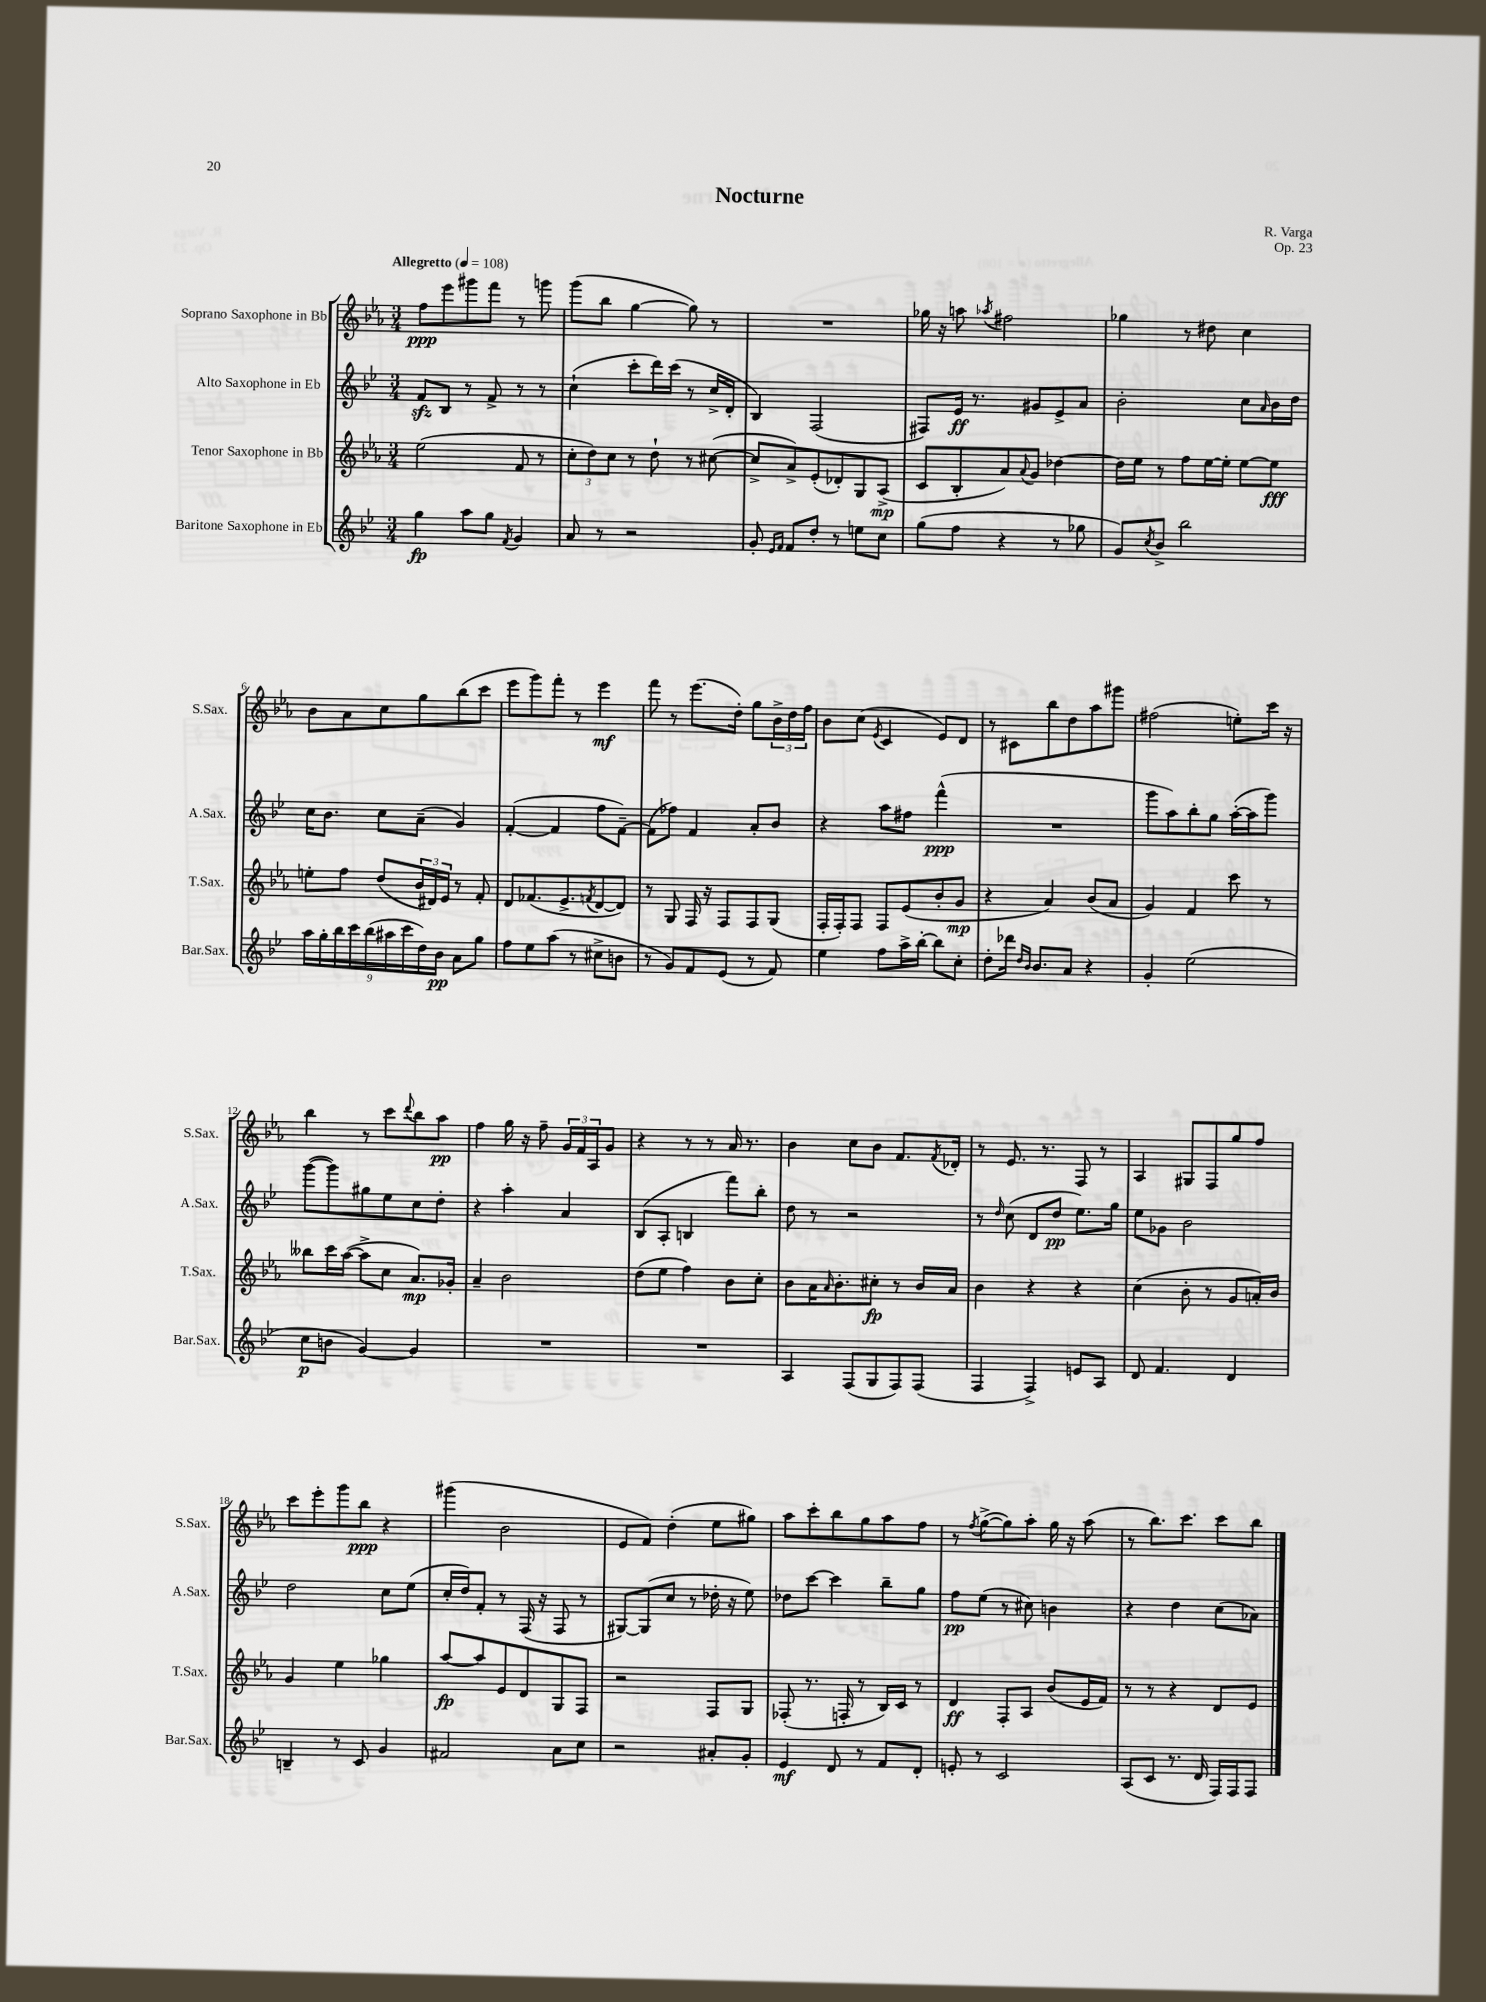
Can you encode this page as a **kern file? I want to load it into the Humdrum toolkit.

**kern	**kern	**kern	**kern
*staff4	*staff3	*staff2	*staff1
*clefG2	*clefG2	*clefG2	*clefG2
*k[b-e-]	*k[b-e-a-]	*k[b-e-]	*k[b-e-a-]
*M3/4	*M3/4	*M3/4	*M3/4
*MM108	*MM108	*MM108	*MM108
4gg	(2ee-	8f	8ff
.	.	8B-	8eee-
8aa	.	8r	8ggg#
8gg	.	8f^	8fff
8qf	.	.	.
4g	8f	8r	8r
.	8r	8r	8ggg
=	=	=	=
8a	12cc'	(4cc`	(8ggg
.	12dd)	.	.
8r	.	.	8bb-
.	12cc	.	.
2r	8r	8ccc'	[4gg
.	8dd`	16ddd)	.
.	.	(16ccc	.
.	8r	8r	8gg])
.	([8cc#	16cc^	8r
.	.	16d'	.
=	=	=	=
8g'	8cc#^]	4B-)	2.r
16qqe-	.	.	.
16qqf	.	.	.
8f	8a-^)	.	.
8dd'	(8e-'	(2F	.
8r	8d-')	.	.
8ee	8G	.	.
8cc	(8A-^	.	.
=	=	=	=
(8gg	8c	8F#)	16gg-
.	.	.	16r
8ff	8B-'	16e-	8aa
.	.	8.r	.
.	.	.	8qaa-
4r	8a-)	.	2ff#
.	8qqa-	.	.
.	8g	8g#	.
8r	[4dd-	8e-^	.
8gg-	.	8a	.
=	=	=	=
8g)	16dd-]	2b-'	4gg-
.	16ee-	.	.
8qcc	.	.	.
8b-^	8r	.	.
2bb-	8ff	.	8r
.	[16ee-	.	8dd#
.	16ee-']	.	.
.	[8ee-	8cc	4cc
.	.	16qqa	.
.	8ee-]	16b-	.
.	.	16dd	.
=	=	=	=
18aa	8ee'	16cc	8b-
18gg'	.	.	.
.	.	8.b-	.
18bb-	.	.	.
.	8ff	.	8a-
18ccc	.	.	.
(18bb-	.	.	.
.	(8dd	8cc	8cc
18aa#	.	.	.
18ccc	.	.	.
.	24b-	(8a~	8gg
18dd)	.	.	.
.	24d#)	.	.
18b-	.	.	.
.	24e-	.	.
8a	8r	4g)	(8bb-
8gg	8f'	.	8ccc
=	=	=	=
8ff	8d	([4f'	8eee-
8ee-	(8.f-	.	8ggg)
(8aa	.	4f]	8fff'
.	8.e-^	.	.
8r	.	.	8r
.	8qf	.	.
8cc#^	[8d	8ff	4eee-
8b	8d])	[8f~)	.
=	=	=	=
8r	8r	(8f]	8fff
8g)	8G	8ff-)	8r
8f	16F	4f	(8.eee-
.	16r	.	.
(8e-	8F	.	.
.	.	.	16dd')
8r	8F	8a'	8gg
8f)	(8G	8b-	24b-^
.	.	.	24dd
.	.	.	24ff
=	=	=	=
4ee-	16F'	4r	8b-
.	16F')	.	.
.	8F	.	(8cc
.	.	.	8qe-
8ff	8F	8aa	4c
16aa^	(8e-	8ff#	.
[16bb-'	.	.	.
8bb-]	8b-'	(4fff^^	8e-)
8cc'	8g	.	8d
=	=	=	=
8dd'	4r	2.r	8r
16ddd-	.	.	8c#
16qqdd	.	.	.
16qqb-	.	.	.
8.b-	.	.	.
.	4a-)	.	8bb-
8a	.	.	8dd
4r	(8b-	.	8aa-
.	8a-	.	8ggg#
=	=	=	=
4g'	4g)	8ggg	(2ff#
.	.	8aa)	.
(2ee-	4f	8bb-'	.
.	.	8gg	.
.	8ccc	([16aa'	8ee')
.	.	16aa]	.
.	8r	8ggg)	16ccc
.	.	.	16r
=	=	=	=
8cc	8bb--	([8ggg	4bb-
8b	16ccc	8ggg])	.
.	([16aa-	.	.
[4g)	8aa-^]	8gg#	8r
.	8cc	8ee-	8ccc
.	.	.	8qqddd
4g]	8.a-)	8cc	8bb-
.	.	8dd'	8aa-
.	16g-'	.	.
=	=	=	=
2.r	4a-~	4r	4ff
.	2b-	4aa'	16gg
.	.	.	16r
.	.	.	8ff~
.	.	4a	24g
.	.	.	24f
.	.	.	24A-
.	.	.	8g
=	=	=	=
2.r	(8dd	(8B-	4r
.	8ee-	8A'	.
.	4ff)	4B	8r
.	.	.	8r
.	8b-	8fff)	16a-
.	.	.	8.r
.	8cc'	8bb-'	.
=	=	=	=
4A	8b-	8dd	4b-
.	16a-	8r	.
.	16qqa-	.	.
.	8.b-'	.	.
(8F	.	2r	8cc
8G	8cc#'	.	8b-
8F)	8r	.	8.f
(8F	16b-	.	.
.	.	.	8qf
.	16a-	.	16d-'
=	=	=	=
4F	4b-	8r	8r
.	.	16qqdd	.
.	.	(8cc	8.e-
4F^)	4r	8d	.
.	.	.	8.r
.	.	8dd	.
8e	4r	8.ee-)	8F
8A	.	.	8r
.	.	16gg	.
=	=	=	=
8d	(4cc	8ee-	4A-
4.f	.	8g-	.
.	8b-'	2b-	8G#
.	8r	.	8F
4d	8g	.	8gg
.	16a')	.	8ff
.	16b-	.	.
=	=	=	=
4B~	4g	2dd	8ccc
.	.	.	8eee-'
8r	4ee-	.	8ggg
8c	.	.	8bb-
4g	4gg-	8cc	4r
.	.	(8ee-	.
=	=	=	=
2f#	[8aa-	16cc'	(4ggg#
.	.	16dd)	.
.	8aa-]	8f'	.
.	8e-	8r	2b-
.	8d	(16F	.
.	.	16r	.
8a	8G	8F	.
8cc	8F	8r	.
=	=	=	=
2r	2r	[8G#)	8e-
.	.	(8G#]	8f)
.	.	8cc	(4dd'
.	.	8r	.
8a#'	8F	16dd-'	8ee-
.	.	16r	.
8g'	8G	8ee-)	8gg#)
=	=	=	=
4e-	(8F-'	8dd-	8aa-
.	8.r	[8ccc	8ccc'
8d	.	4ccc]	8bb-
.	16F'	.	.
8r	8r	.	8gg
8f	16B-)	8bb-~	8aa-
.	16c	.	.
8d'	8r	8gg	8ff
=	=	=	=
8e'	4d	8ff	8r
.	.	.	8qff
8r	.	(8ee-	([8gg^
2c	8F'	8r	8gg])
.	8A-	8cc#)	8aa-'
.	(8b-	4b	16gg
.	.	.	16r
.	16e-	.	(8aa-
.	16f)	.	.
=	=	=	=
(8A	8r	4r	8r
8c	8r	.	8.bb-)
8.r	4r	4dd	.
.	.	.	8.ccc
16d	.	.	.
16F)	8d	(8cc	8ccc
16F	.	.	.
8F	8e-	8a-)	8bb-
==	==	==	==
*-	*-	*-	*-
